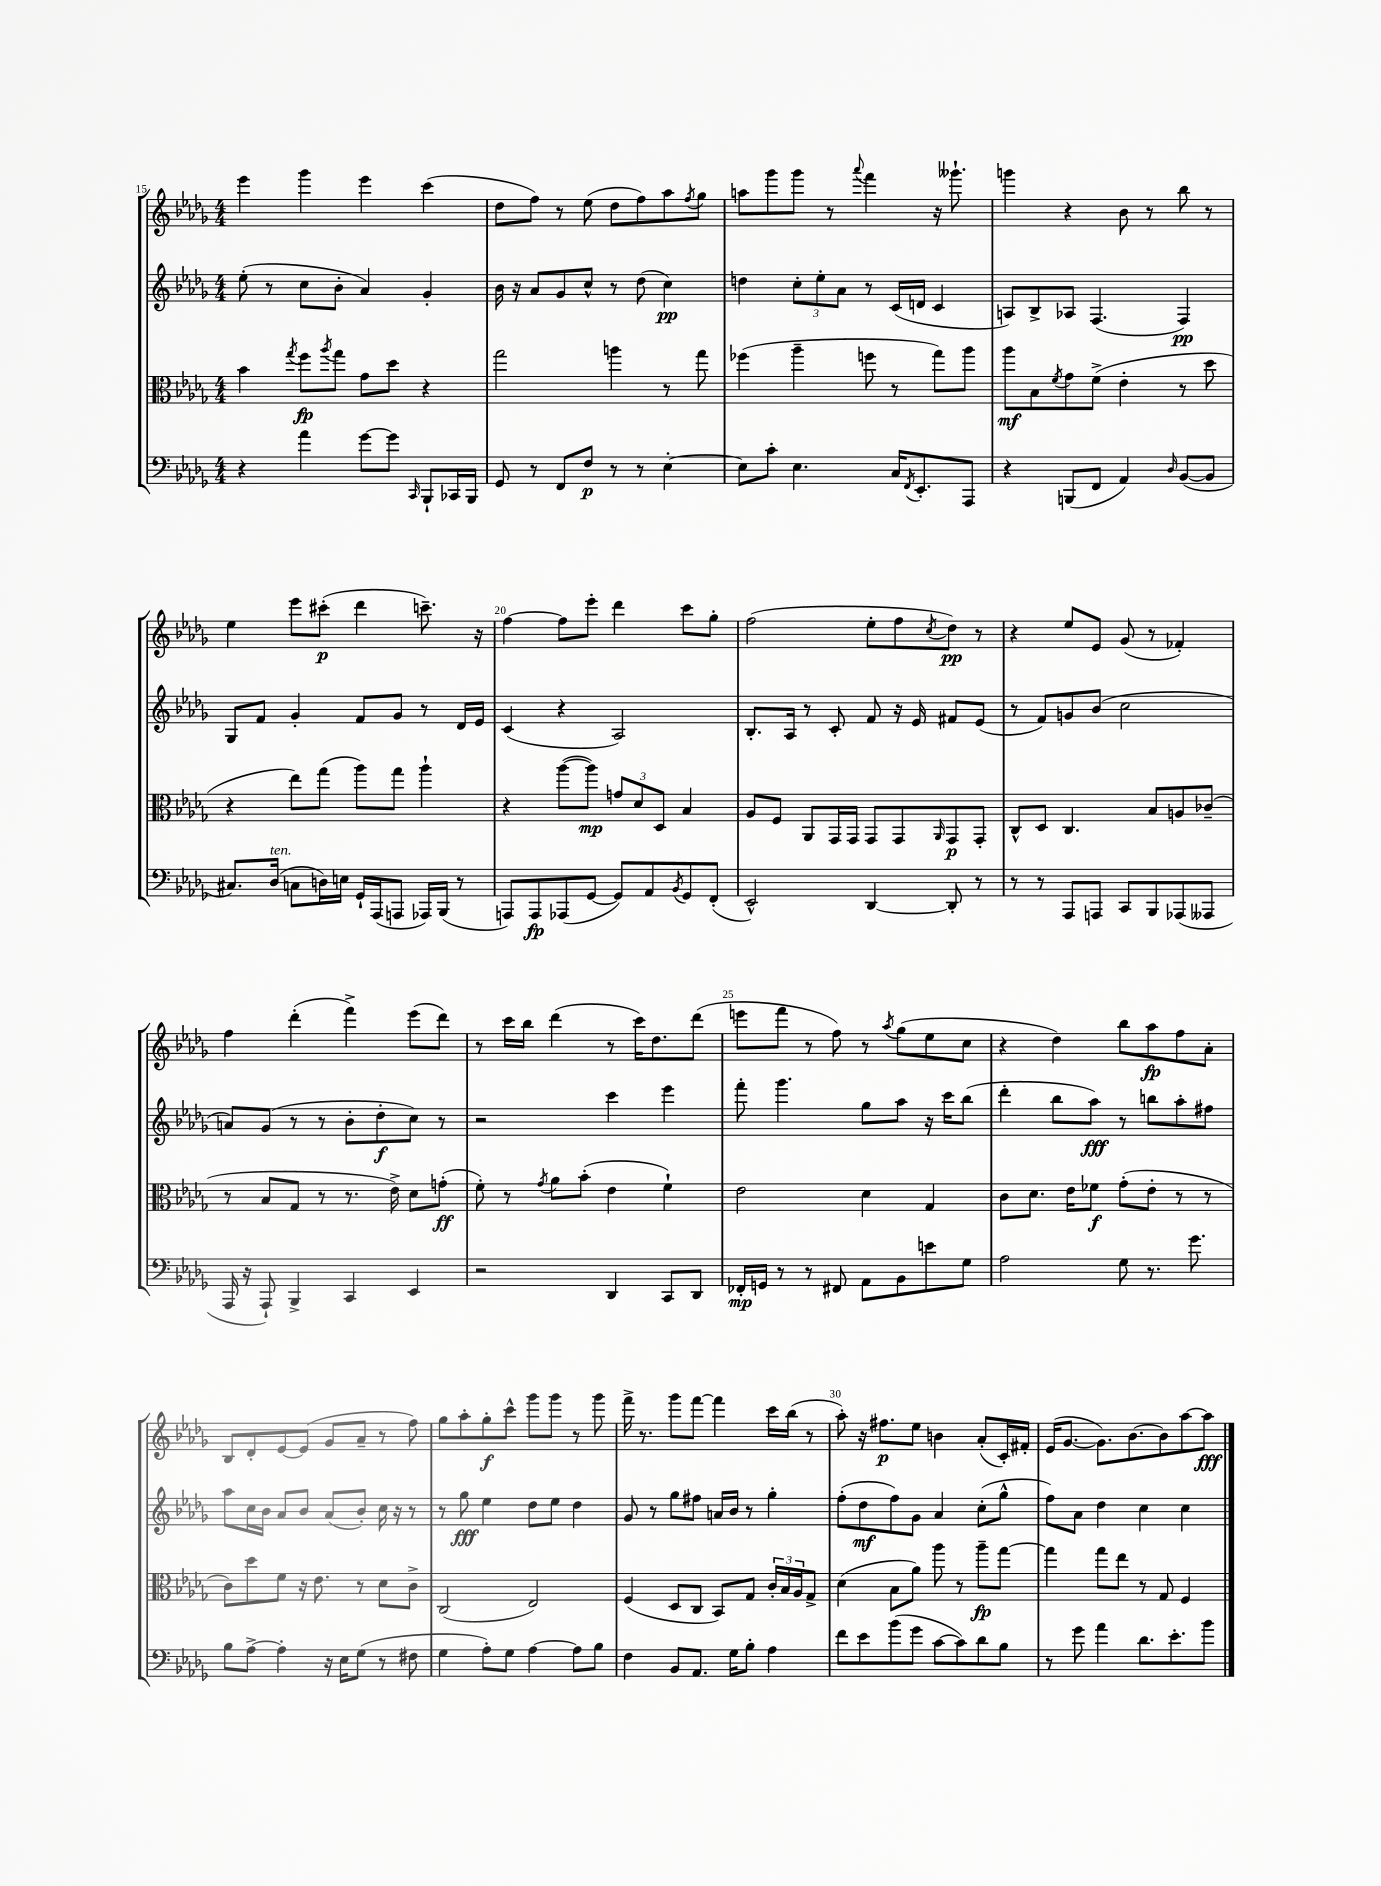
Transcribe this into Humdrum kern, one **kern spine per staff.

**kern	**dynam	**kern	**dynam	**kern	**dynam	**kern	**dynam
*part4	*part4	*part3	*part3	*part2	*part2	*part1	*part1
*staff4	*staff4	*staff3	*staff3	*staff2	*staff2	*staff1	*staff1
*clefF4	*	*clefC3	*	*clefG2	*	*clefG2	*
*k[b-e-a-d-g-]	*	*k[b-e-a-d-g-]	*	*k[b-e-a-d-g-]	*	*k[b-e-a-d-g-]	*
*M4/4	*	*M4/4	*	*M4/4	*	*M4/4	*
=15	=15	=15	=15	=15	=15	=15	=15
4r	.	4b-\	.	(8ee-'\	.	4eee-\	.
.	.	.	.	8r	.	.	.
.	.	8qgg-/	.	.	.	.	.
4a-\	.	8ff\L	fp	8cc\L	.	4ggg-\	.
.	.	8qaa-/	.	.	.	.	.
.	.	8gg-\J	.	8b-'\J	.	.	.
[8g-\L	.	8g-\L	.	4a-/)	.	4eee-\	.
8g-\J]	.	8dd-\J	.	.	.	.	.
16qqCC/	.	.	.	.	.	.	.
8BBB-`/L	.	4r	.	4g-'/	.	(4ccc\	.
16CC-X/L	.	.	.	.	.	.	.
16BBB-/JJ	.	.	.	.	.	.	.
=16	=16	=16	=16	=16	=16	=16	=16
8GG-/	.	2gg-\	.	16b-\	.	8dd-\L	.
.	.	.	.	16r	.	.	.
8r	.	.	.	8a-/L	.	8ff\J)	.
8FF/L	.	.	.	8g-/	.	8r	.
8F/J	p	.	.	8cc^^/J	.	(8ee-\	.
8r	.	4aan\	.	8r	.	8dd-\L	.
8r	.	.	.	(8dd-\	.	8ff\)	.
[4E-'\	.	8r	.	4cc\)	pp	8aa-\	.
.	.	.	.	.	.	8qff/	.
.	.	8gg-\	.	.	.	8gg-\J	.
=17	=17	=17	=17	=17	=17	=17	=17
8E-\L]	.	(4ff-X\	.	4ddn\	.	8aan\L	.
8c'\J	.	.	.	.	.	8ggg-\	.
4.E-\	.	4aa-~\	.	12cc'\L	.	8ggg-\J	.
.	.	.	.	12ee-'\	.	.	.
.	.	.	.	.	.	8r	.
.	.	.	.	12a-\J	.	.	.
.	.	.	.	.	.	8qqaaa-/	.
.	.	8ffn\	.	8r	.	4fff\	.
16C/KL	.	8r	.	(16c/LL	.	.	.
8qFF/	.	.	.	.	.	.	.
8.EE-'/	.	.	.	16dn/JJ	.	.	.
.	.	8gg-\L)	.	4c/	.	16r	.
.	.	.	.	.	.	8.ggg--X`\	.
8AAA-/J	.	8aa-\J	.	.	.	.	.
=18	=18	=18	=18	=18	=18	=18	=18
4r	.	8aa-\L	mf	8An/L)	.	4gggn\	.
.	.	8B-\	.	8B-^/	.	.	.
.	.	8qf/	.	.	.	.	.
(8BBBn/L	.	8g-\	.	8A-X/J	.	4r	.
8FF/J	.	(8f^\J	.	(4.F/	.	.	.
4AA-/)	.	4e-'\	.	.	.	8b-\	.
.	.	.	.	.	.	8r	.
16qqD-/	.	.	.	.	.	.	.
([8BB-/L	.	8r	.	4F/)	pp	8bb-\	.
8BB-/J]	.	8dd-\	.	.	.	8r	.
!!LO:LB:g=z
=19	=19	=19	=19	=19	=19	=19	=19
8.C#X/L)	.	4r	.	8G-/L	.	4ee-\	.
.	.	.	.	8f/J	.	.	.
!LO:TX:a:i:t=ten.	!	!	!	!	!	!	!
(16D-/Jk	.	.	.	.	.	.	.
8Cn\L	.	8ee-\L)	.	4g-'/	.	8eee-\L	.
16Dn\L)	.	(8gg-\J	.	.	.	(8ccc#X'\J	p
16En\JJ	.	.	.	.	.	.	.
16GG-`/LL	.	8aa-\L)	.	8f/L	.	4ddd-\	.
(16AAA-/J	.	.	.	.	.	.	.
8AAAn/J	.	8gg-\J	.	8g-/J	.	.	.
16AAA-X/LL)	.	4aa-`\	.	8r	.	8.cccn~\)	.
(16BBB-/JJ	.	.	.	.	.	.	.
8r	.	.	.	16d-/LL	.	.	.
.	.	.	.	16e-/JJ	.	16r	.
=20	=20	=20	=20	=20	=20	=20	=20
8AAAn/L)	.	4r	.	(4c/	.	[4ff\	.
8AAA/	fp	.	.	.	.	.	.
(8AAA-X/	.	([8aa-\L	.	4r	.	8ff\L]	.
[8GG-/J	.	8aa-\J])	mp	.	.	8eee-'\J	.
8GG-/L])	.	12gn/L	.	2A-/)	.	4ddd-\	.
.	.	12d-/	.	.	.	.	.
8AA-/	.	.	.	.	.	.	.
.	.	12D-/J	.	.	.	.	.
8qBB-/	.	.	.	.	.	.	.
8GG-/	.	4B-/	.	.	.	8ccc\L	.
(8FF'/J	.	.	.	.	.	8gg-'\J	.
=21	=21	=21	=21	=21	=21	=21	=21
2EE-^^/)	.	8A-/L	.	8.B-'/L	.	(2ff\	.
.	.	8F/J	.	.	.	.	.
.	.	.	.	16A-/Jk	.	.	.
.	.	8AA-/L	.	8r	.	.	.
.	.	16GG-/L	.	8c'/	.	.	.
.	.	16GG-/JJ	.	.	.	.	.
[4DD-/	.	8GG-/L	.	8f/	.	8ee-'\L	.
.	.	8GG-/	.	16r	.	8ff\	.
.	.	.	.	16e-/	.	.	.
.	.	16qqAA-/	.	.	.	8qcc/	.
8DD-'/]	.	8GG-/	p	8f#X/L	.	8dd-\J)	pp
8r	.	8GG-'/J	.	(8e-/J	.	8r	.
=22	=22	=22	=22	=22	=22	=22	=22
8r	.	8C^^/L	.	8r	.	4r	.
8r	.	8D-/J	.	8f/L)	.	.	.
8AAA-/L	.	4.C/	.	8gn/	.	8ee-/L	.
8AAAn/J	.	.	.	(8b-/J	.	8e-/J	.
8CC/L	.	.	.	2cc\	.	(8g-/	.
8BBB-/	.	8B-/L	.	.	.	8r	.
(8AAA-X/	.	8An/	.	.	.	4f-X'/)	.
8AAA--X/J	.	(8c-X~/J	.	.	.	.	.
!!LO:LB:g=z
=23	=23	=23	=23	=23	=23	=23	=23
16AAA-/	.	8r	.	8an/L)	.	4ff\	.
16r	.	.	.	.	.	.	.
8AAA-`/)	.	8B-/L	.	(8g-/J	.	.	.
4BBB-^/	.	8G-/J	.	8r	.	(4ddd-'\	.
.	.	8r	.	8r	.	.	.
4CC/	.	8.r	.	8b-'\L	.	4fff^\)	.
.	.	.	.	8dd-'\	f	.	.
.	.	16e-^\)	.	.	.	.	.
4EE-/	.	8d-\L	.	8cc\J)	.	(8eee-\L	.
.	.	(8gn'\J	ff	8r	.	8ddd-\J)	.
=24	=24	=24	=24	=24	=24	=24	=24
2r	.	8f'\)	.	2r	.	8r	.
.	.	8r	.	.	.	16ccc\LL	.
.	.	.	.	.	.	16bb-\JJ	.
.	.	8qg-/	.	.	.	.	.
.	.	8a-\L	.	.	.	(4ddd-\	.
.	.	(8b-'\J	.	.	.	.	.
4DD-/	.	4e-\	.	4ccc\	.	8r	.
.	.	.	.	.	.	16ccc\KL)	.
.	.	.	.	.	.	8.dd-\	.
8CC/L	.	4f`\)	.	4eee-\	.	.	.
8DD-/J	.	.	.	.	.	(8ddd-\J	.
=25	=25	=25	=25	=25	=25	=25	=25
16FF-X'/LL	mp	2e-\	.	8fff'\	.	8eeen\L	.
16GGn/JJ	.	.	.	.	.	.	.
8r	.	.	.	4.ggg-\	.	8fff\J	.
8r	.	.	.	.	.	8r	.
8FF#X/	.	.	.	.	.	8ff\)	.
8AA-\L	.	4d-\	.	8gg-\L	.	8r	.
.	.	.	.	.	.	8qaa-/	.
8BB-\	.	.	.	8aa-\J	.	(8gg-\L	.
8en\	.	4G-/	.	16r	.	8ee-\	.
.	.	.	.	16ccc\KL	.	.	.
8G-\J	.	.	.	(8bb-\J	.	8cc\J	.
=26	=26	=26	=26	=26	=26	=26	=26
2A-\	.	8c\L	.	4ddd-'\	.	4r	.
.	.	8.d-\J	.	.	.	.	.
.	.	.	.	8bb-\L	.	4dd-\)	.
.	.	16e-\KL	.	.	.	.	.
.	.	8f-X\J	f	8aa-\J)	fff	.	.
8G-\	.	(8g-'\L	.	8r	.	8bb-\L	.
8.r	.	8e-'\J	.	8bbn\L	.	8aa-\	fp
.	.	8r	.	8aa-'\	.	8ff\	.
8.g-\	.	.	.	.	.	.	.
.	.	8r	.	8ff#X\J	.	8a-'\J	.
!!LO:LB:g=z
=27	=27	=27	=27	=27	=27	=27	=27
8B-\L	.	8c\L)	.	8aa-\L	.	8B-/L	.
[8A-^\J	.	8dd-\	.	16cc\L	.	8d-'/	.
.	.	.	.	16b-\JJ	.	.	.
4A-'\]	.	8f\J	.	8a-/L	.	[8e-/	.
.	.	16r	.	8b-/J	.	(8e-/J]	.
.	.	8.e-\	.	.	.	.	.
16r	.	.	.	(8a-/L	.	8g-/L	.
16E-\KL	.	.	.	.	.	.	.
(8G-\J	.	8r	.	8b-'/J)	.	8a-~/J	.
8r	.	8d-\L	.	16cc\	.	8r	.
.	.	.	.	16r	.	.	.
8F#X\	.	8c^\J	.	8r	.	8ff\)	.
=28	=28	=28	=28	=28	=28	=28	=28
4G-\	.	(2C/	.	8r	.	8gg-\L	.
.	.	.	.	8gg-\	fff	8aa-'\	.
8A-'\L)	.	.	.	4ee-\	.	8gg-'\	f
8G-\J	.	.	.	.	.	8ccc^^\J	.
[4A-\	.	2E-/)	.	8dd-\L	.	8ggg-\L	.
.	.	.	.	8ee-\J	.	8ggg-\J	.
8A-\L]	.	.	.	4dd-\	.	8r	.
8B-\J	.	.	.	.	.	8ggg-\	.
=29	=29	=29	=29	=29	=29	=29	=29
4F\	.	(4F/	.	8g-/	.	16fff^\	.
.	.	.	.	.	.	8.r	.
.	.	.	.	8r	.	.	.
8BB-/L	.	8D-/L	.	8gg-\L	.	8ggg-\L	.
8.AA-/J	.	8C/J	.	8ff#X\J	.	[8fff\J	.
.	.	8BB-/L)	.	16an/LL	.	4fff\]	.
16G-\KL	.	.	.	16b-/JJ	.	.	.
8B-'\J	.	8G-/J	.	8r	.	.	.
4A-\	.	24c'/LL	.	4gg-'\	.	16ccc\LL	.
.	.	24B-/	.	.	.	.	.
.	.	.	.	.	.	(16bb-\JJ	.
.	.	24A-/J	.	.	.	.	.
.	.	8G-^/J	.	.	.	8r	.
=30	=30	=30	=30	=30	=30	=30	=30
8f\L	.	(4d-\	.	(8ff'\L	.	8aa-'\)	.
8e-\	.	.	.	8dd-\	mf	16r	.
.	.	.	.	.	.	8.ff#X\L	p
(8b-\	.	8B-\L	.	8ff\)	.	.	.
8g-\J	.	8a-\J)	.	8g-\J	.	8ee-\J	.
[8c\L	.	8aa-\	.	4a-/	.	4bn\	.
8c\])	.	8r	.	.	.	.	.
8d-\	.	8aa-~\L	fp	(8cc'\L	.	(8a-'/L	.
8B-\J	.	[8gg-\J	.	8gg-^^\J	.	16c'/L)	.
.	.	.	.	.	.	16f#X'/JJ	.
=31	=31	=31	=31	=31	=31	=31	=31
8r	.	4gg-\]	.	8ff\L)	.	(16e-/KL	.
.	.	.	.	.	.	[8.g-/J	.
8g-\	.	.	.	8a-\J	.	.	.
4a-\	.	8gg-\L	.	4dd-\	.	8.g-\L])	.
.	.	8ee-\J	.	.	.	.	.
.	.	.	.	.	.	[8.b-\	.
8.d-\L	.	8r	.	4cc\	.	.	.
.	.	8G-/	.	.	.	8b-\]	.
8.e-'\	.	.	.	.	.	.	.
.	.	4F/	.	4cc\	.	[8aa-\	.
8b-\J	.	.	.	.	.	8aa-\J]	fff
==	==	==	==	==	==	==	==
*-	*-	*-	*-	*-	*-	*-	*-
